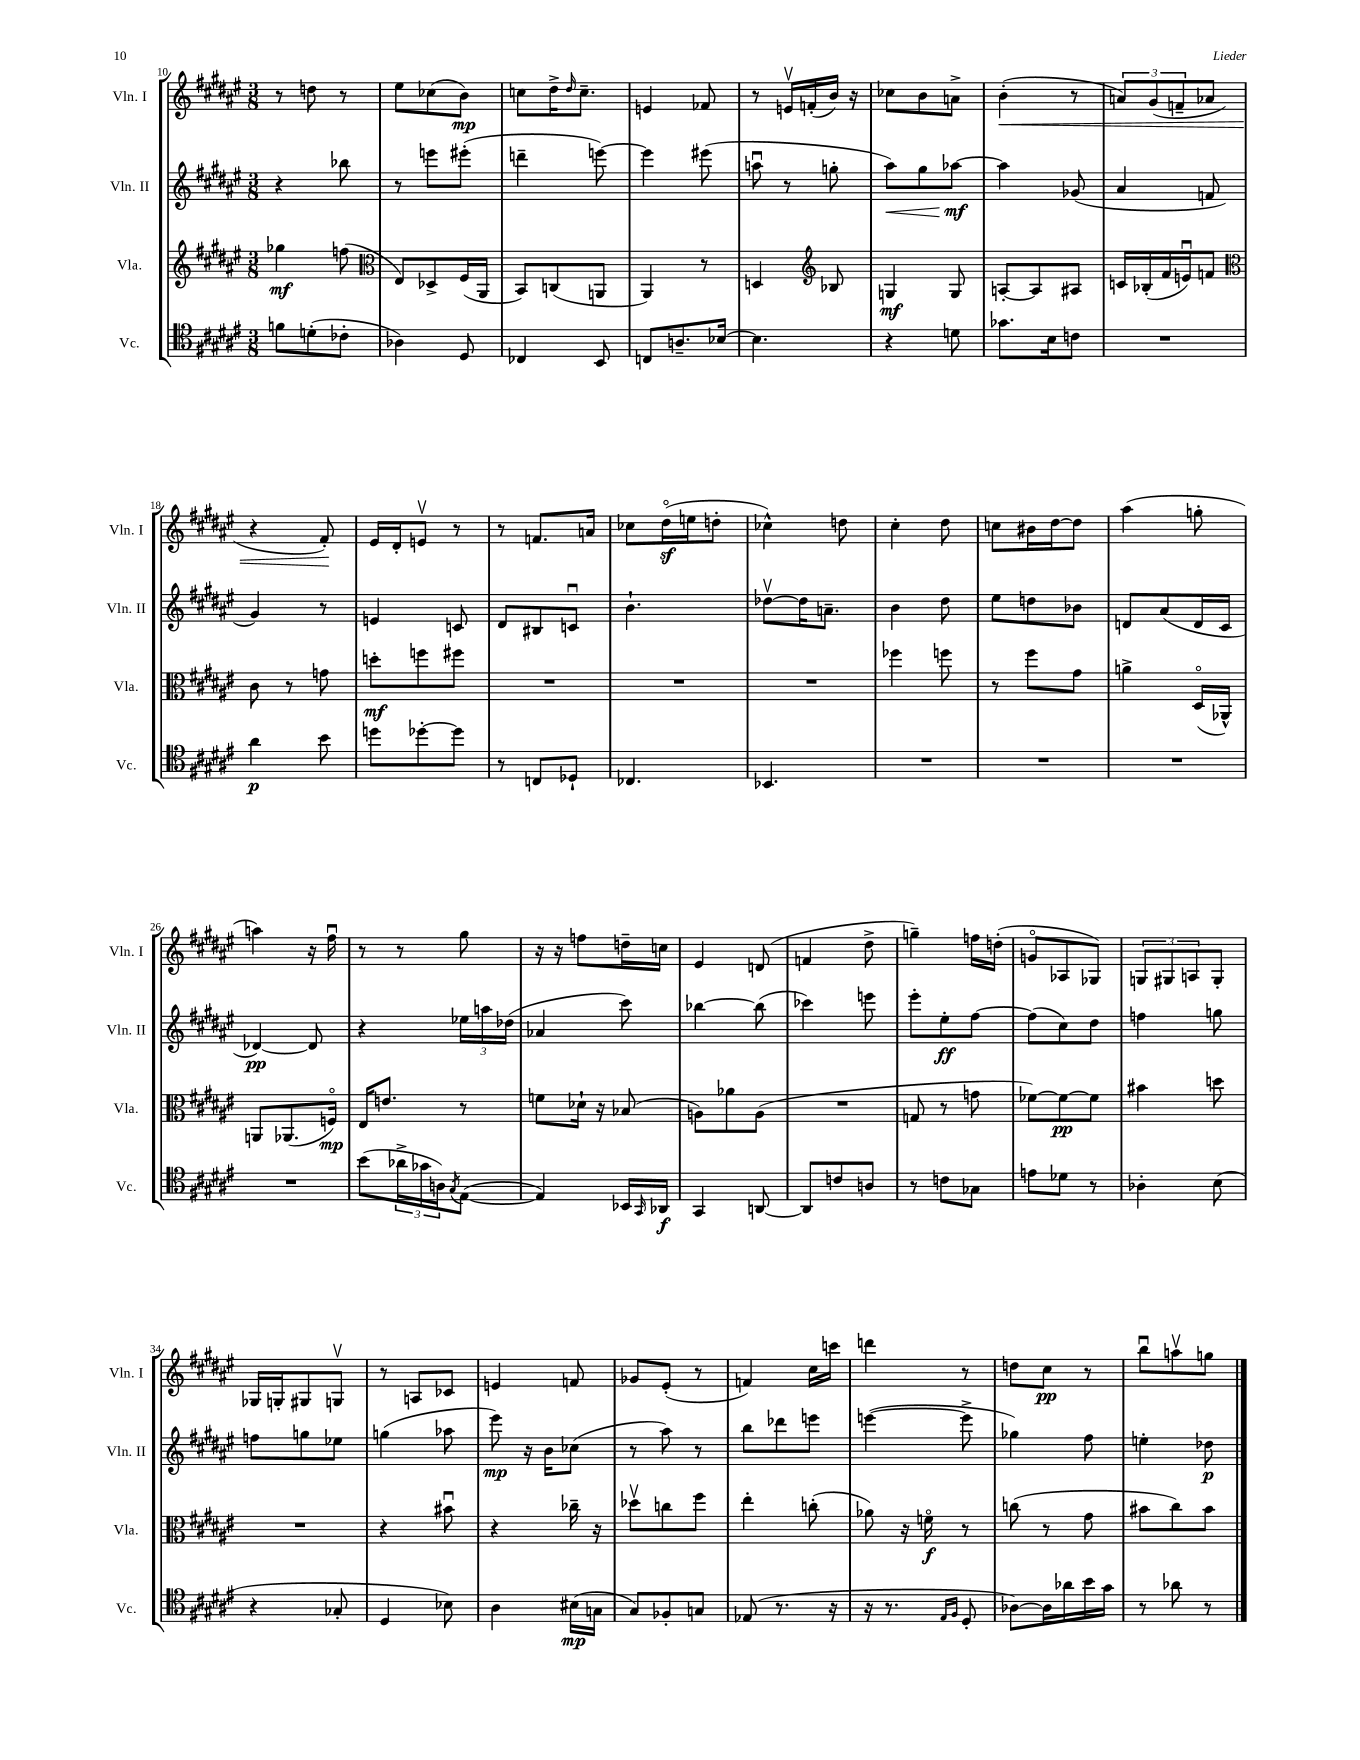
<<
\new StaffGroup <<
\new Staff = "s0" \with { instrumentName = "Vln. I" shortInstrumentName = "Vln. I" } {
    \clef treble \key fis \major \numericTimeSignature \time 3/8
    r8 d''8 r8 |
    eis''8 ces''8( b'8\mp) |
    c''8 dis''16-> \grace { dis''16 } c''8.-- |
    e'4 fes'8 |
    r8 e'16\upbow f'16-.( b'16) r16 |
    ces''8 b'8 a'8-> |
    b'4-.\<( r8 |
    \tuplet 3/2 { a'8) gis'8( f'8-- } aes'8 |
    r4 fis'8-.\!) |
    eis'16 dis'16-. e'8\upbow r8 |
    r8 f'8. a'16 |
    ces''8 dis''16\flageolet\sf( e''16 d''8-. |
    ces''4-^) d''8 |
    cis''4-. dis''8 |
    c''8 bis'16 dis''16~ dis''8 |
    ais''4( g''8-. |
    a''4) r16 fis''16\downbow |
    r8 r8 gis''8 |
    r16 r16 f''8 d''16-- c''16 |
    eis'4 d'8( |
    f'4 dis''8-> |
    g''4--) f''16 d''16-.( |
    g'8\flageolet aes8 ges8) |
    \tuplet 3/2 { g8 gis8 a8 } gis8-. |
    ges16 g16-. gis8 g8\upbow |
    r8 a8 ces'8 |
    e'4 f'8 |
    ges'8 eis'8-.( r8 |
    f'4) cis''16 c'''16 |
    d'''4 r8 |
    d''8 cis''8\pp r8 |
    b''8\downbow a''8\upbow g''8 \bar "|." |
}
\new Staff = "s1" \with { instrumentName = "Vln. II" shortInstrumentName = "Vln. II" } {
    \clef treble \key fis \major \numericTimeSignature \time 3/8
    r4 bes''8 |
    r8 e'''8 eis'''8-.( |
    d'''4-- e'''8~) |
    e'''4 eis'''8( |
    a''8\downbow r8 g''8-. |
    ais''8\<) gis''8 aes''8~\mf\! |
    aes''4 ges'8( |
    ais'4 f'8 |
    gis'4) r8 |
    e'4 c'8 |
    dis'8 bis8 c'8\downbow |
    b'4.-! |
    des''8~\upbow des''16 a'8.-- |
    b'4 dis''8 |
    eis''8 d''8 bes'8 |
    d'8 ais'8( d'16 cis'16 |
    des'4~\pp) des'8 |
    r4 \tuplet 3/2 { ees''16 a''16 des''16( } |
    aes'4 cis'''8) |
    bes''4~ bes''8( |
    ces'''4) e'''8 |
    eis'''8-. eis''8-.\ff fis''8~ |
    fis''8( cis''8) dis''8 |
    f''4 g''8 |
    f''8 g''8 ees''8 |
    g''4( aes''8 |
    eis'''8\mp) r16 b'16 ces''8( |
    r8 ais''8) r8 |
    b''8 des'''8 e'''8 |
    e'''4~( e'''8-> |
    ges''4) fis''8 |
    e''4-. des''8\p \bar "|." |
}
\new Staff = "s2" \with { instrumentName = "Vla." shortInstrumentName = "Vla." } {
    \clef treble \key fis \major \numericTimeSignature \time 3/8
    ges''4\mf f''8( |
    \clef alto eis8) des8-> fis16( ais,16 |
    b,8) c8( a,8 |
    ais,4) r8 |
    d4 \clef treble bes8 |
    g4\mf g8 |
    a8~-. a8 ais8 |
    c'16 bes16-.( fis'16 e'16\downbow) f'8 |
    \clef alto cis'8 r8 g'8 |
    d''8-.\mf f''8 fis''8 |
    R4. |
    R4. |
    R4. |
    fes''4 f''8 |
    r8 fis''8 gis'8 |
    a'4-> dis16\flageolet( aes,16-^) |
    a,8 aes,8.( f16\flageolet\mp) |
    eis16 e'8. r8 |
    f'8 des'16-! r16 bes8( |
    a8) aes'8 a8( |
    R4. |
    g8 r8 g'8 |
    fes'8~) fes'8~\pp fes'8 |
    bis'4 d''8 |
    R4. |
    r4 bis'8\downbow |
    r4 ces''16-- r16 |
    des''8\upbow c''8 fis''8 |
    eis''4-. c''8-.( |
    aes'8) r16 f'16\flageolet\f r8 |
    c''8( r8 gis'8 |
    bis'8 cis''8) bis'8 \bar "|." |
}
\new Staff = "s3" \with { instrumentName = "Vc." shortInstrumentName = "Vc." } {
    \clef tenor \key fis \major \numericTimeSignature \time 3/8
    f'8 d'8-.( ces'8-. |
    aes4) dis8 |
    ces4 b,8 |
    c8 a8.-- bes16~ |
    bes4. |
    r4 d'8 |
    ges'8. b16 c'8 |
    R4. |
    ais'4\p b'8 |
    d''8 des''8~-. des''8 |
    r8 c8 des8-! |
    ces4. |
    bes,4. |
    R4. |
    R4. |
    R4. |
    R4. |
    b'8( \tuplet 3/2 { aes'16-> ges'16 a16) } \acciaccatura { gis8 } eis8~( |
    eis4) bes,16 \grace { gis,16 } aes,16\f |
    gis,4 a,8~ |
    a,8 c'8 a8 |
    r8 c'8 ges8 |
    e'8 des'8 r8 |
    aes4-. b8( |
    r4 ges8-. |
    dis4 bes8) |
    ais4 bis16\mp( g16 |
    gis8) fes8-. g8 |
    ees8( r8. r16 |
    r16 r8. \grace { eis16 fis16 } dis8-. |
    aes8~) aes16 aes'16 b'16 gis'16 |
    r8 aes'8 r8 \bar "|." |
}
>>
>>
\layout { \context { \Score currentBarNumber = #10 } }
